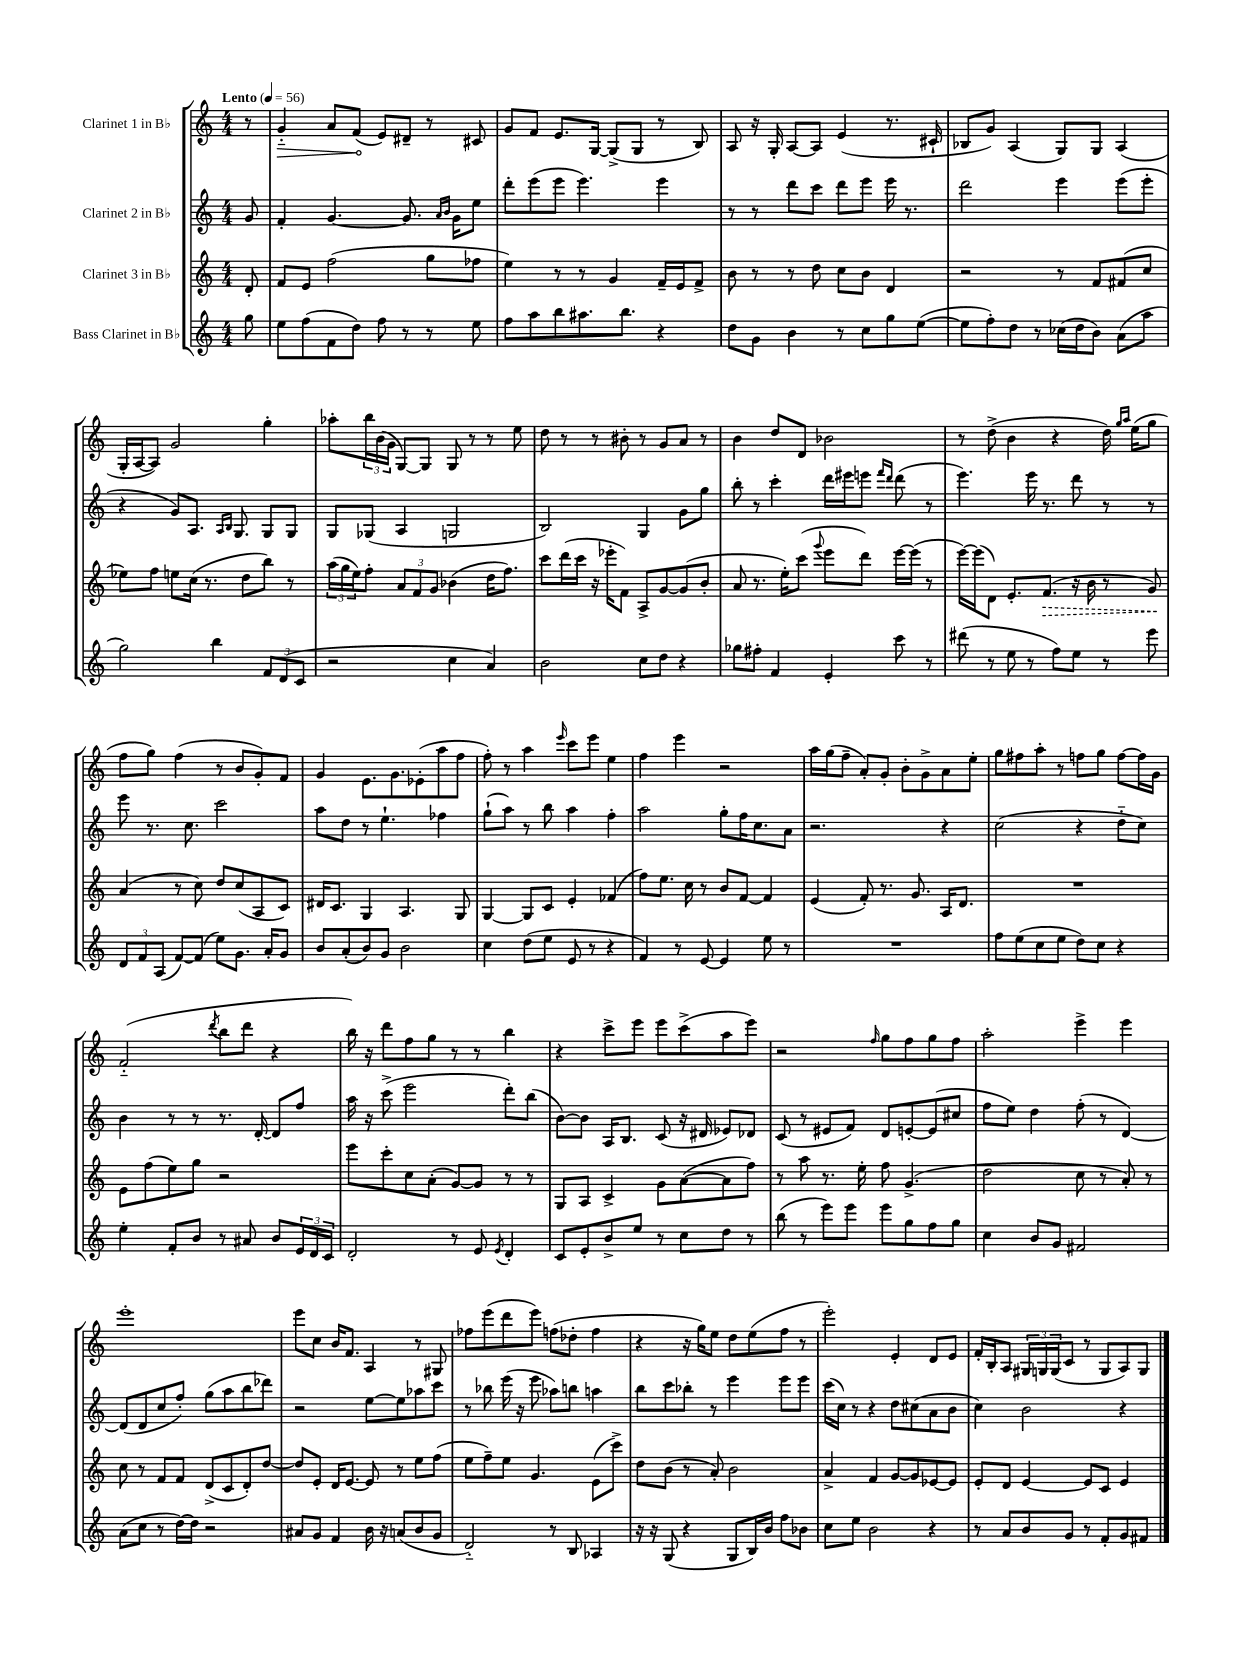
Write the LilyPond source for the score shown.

<<
\new StaffGroup <<
\new Staff = "s0" \with { instrumentName = "Clarinet 1 in Bb" } {
    \clef treble \key c \major \numericTimeSignature \time 4/4 \partial 8 \tempo "Lento" 4 = 56
    r8 |
    \once \override Hairpin.circled-tip = ##t g'4-_\> a'8 f'8\!( e'8) dis'8-- r8 cis'8 |
    g'8 f'8 e'8. g16~ g8->( g8 r8 b8) |
    a8 r16 g16-. a8~ a8 e'4( r8. cis'16-! |
    bes8 g'8) a4( g8) g8 a4( |
    g16-. a16~ a8) g'2 g''4-. |
    aes''8-. \tuplet 3/2 { b''16 b'16( g'16 } g8~) g8 g8 r8 r8 e''8 |
    d''8 r8 r8 bis'8-. r8 g'8 a'8 r8 |
    b'4 d''8 d'8 bes'2 |
    r8 d''8->( b'4 r4 d''16) \grace { g''16 a''16 } e''16( g''8 |
    f''8 g''8) f''4( r8 b'8 g'8-.) f'8 |
    g'4 e'8. g'8. ees'8-.( a''8 f''8 |
    f''8-.) r8 a''4 \grace { e'''16 } c'''8 e'''8 e''4 |
    f''4 e'''4 r2 |
    a''16 g''16( f''8-- a'8-.) g'8-. b'8-. g'8-> a'8 e''8-. |
    g''8 fis''8 a''8-. r8 f''8 g''8 f''8~ f''16 g'16 |
    f'2-_( \acciaccatura { d'''8 } b''8 d'''8 r4 |
    b''16) r16 d'''8 f''8 g''8 r8 r8 b''4 |
    r4 c'''8-> e'''8 e'''8 c'''8->( a''8 e'''8) |
    r2 \grace { f''16 } g''8 f''8 g''8 f''8 |
    a''2-. e'''4-> e'''4 |
    e'''1-. |
    e'''8 c''8 b'16 f'8. a4 r8 gis8 |
    fes''8 e'''8( d'''8 e'''8) f''8( des''8-. f''4 |
    r4 r16 g''16) e''8 d''8 e''8( f''8 r8 |
    e'''2-.) e'4-. d'8 e'8 |
    f'16-. b16-. a8 \tuplet 3/2 { gis16 g16 g16( } c'8 r8 g8 a8) g8 \bar "|." |
}
\new Staff = "s1" \with { instrumentName = "Clarinet 2 in Bb" } {
    \clef treble \key c \major \numericTimeSignature \time 4/4 \partial 8
    g'8 |
    f'4-. g'4.~ g'8. \grace { a'16 b'16 } g'16 e''8 |
    d'''8-. e'''8( e'''8 e'''4.) e'''4 |
    r8 r8 d'''8 c'''8 d'''8 e'''8 e'''16 r8. |
    d'''2 e'''4 e'''8( e'''8-. |
    r4 g'8) a8. \grace { a16 b16 } g8. g8 g8 |
    g8 ges8( a4 g2 |
    b2) g4 g'8 g''8 |
    b''8-. r8 c'''4-. d'''16 eis'''16 e'''8 \grace { f'''16 d'''16 } d'''8( r8 |
    e'''4.) e'''16 r8. d'''8 r8 r8 |
    e'''8 r8. c''8. c'''2 |
    a''8 d''8 r8 e''4.-! fes''4 |
    g''8-!( a''8) r8 b''8 a''4 f''4-. |
    a''2 g''8-. f''16 c''8. a'8 |
    r2. r4 |
    c''2( r4 d''8-_ c''8) |
    b'4 r8 r8 r8. d'16~-. d'8 f''8 |
    a''16 r16 c'''8->( e'''2 d'''8-.) b''8( |
    b'8~) b'8 a16 b8. c'8( r16 dis'16 ees'8) des'8 |
    c'8( r8 eis'8 f'8) d'8 e'8~-. e'8( cis''8 |
    f''8 e''8) d''4 f''8-.( r8 d'4~) |
    d'8( d'8 c''8 f''8-.) g''8( a''8 b''8 des'''8) |
    r2 e''8~ e''8 aes''8 c'''8 |
    r8 bes''8 e'''16( r16 e'''8 aes''8) b''8 a''4 |
    b''8 c'''8 bes''8-. r8 e'''4 e'''8 e'''8 |
    c'''16( c''16) r8 r4 d''8 cis''8( a'8 b'8 |
    c''4) b'2 r4 \bar "|." |
}
\new Staff = "s2" \with { instrumentName = "Clarinet 3 in Bb" } {
    \clef treble \key c \major \numericTimeSignature \time 4/4 \partial 8
    d'8-. |
    f'8 e'8 f''2( g''8 fes''8 |
    e''4) r8 r8 g'4 f'16-- e'16 f'8-> |
    b'8 r8 r8 d''8 c''8 b'8 d'4 |
    r2 r8 f'8 fis'8( c''8 |
    ees''8) f''8 e''8 c''16( r8. d''8 b''8) r8 |
    \tuplet 3/2 { a''16( g''16 e''16) } f''8-. \tuplet 3/2 { a'8 f'8 g'8 } bes'4( d''16 f''8.) |
    c'''8 d'''16( c'''16 r16 ees'''16-. f'8) a8-> g'8~ g'8( b'8-. |
    a'8 r8. e''16-.) c'''8( \appoggiatura { g'''8 } e'''8 d'''8) e'''16~ e'''16( r8 |
    e'''16~) e'''16( d'8) e'8.-. \once \override Hairpin.style = #'dashed-line f'8.\>( r16 b'16 r8 g'8\!) |
    a'4( r8 c''8) d''8 c''8( a8 c'8) |
    dis'16 c'8. g4 a4. g8 |
    g4~ g8 c'8 e'4-. fes'4( |
    f''8) e''8. c''16 r8 b'8 f'8~ f'4 |
    e'4( f'8-.) r8. g'8. a16 d'8. |
    R1 |
    e'8 f''8( e''8) g''8 r2 |
    e'''8 c'''8-. c''8 a'8-.( g'8~) g'8 r8 r8 |
    g8 a8 c'4-> g'8 a'8~( a'8 f''8) |
    r8 a''8 r8. e''16-. f''8 g'4.->( |
    d''2 c''8 r8 a'8-.) r8 |
    c''8 r8 f'8 f'8 d'8->( c'8 d'8-.) d''8~ |
    d''8 e'8-. d'16 e'8.~ e'8 r8 e''8 f''8( |
    e''8 f''8--) e''8 g'4. e'8( c'''8->) |
    d''8 b'8( r8 a'8-.) b'2 |
    a'4-> f'4 g'8~ g'8 ees'8~ ees'8 |
    e'8-. d'8 e'4~ e'8 c'8 e'4 \bar "|." |
}
\new Staff = "s3" \with { instrumentName = "Bass Clarinet in Bb" } {
    \clef treble \key c \major \numericTimeSignature \time 4/4 \partial 8
    g''8 |
    e''8 f''8( f'8 d''8) f''8 r8 r8 e''8 |
    f''8 a''8 b''8 ais''8. b''8. r4 |
    d''8 g'8 b'4 r8 c''8 g''8 e''8~( |
    e''8 f''8-.) d''8 r8 ces''16( d''16 b'8) a'8( a''8 |
    g''2) b''4 \tuplet 3/2 { f'8 d'8( c'8 } |
    r2 c''4 a'4) |
    b'2 c''8 d''8 r4 |
    ges''8 fis''8-. f'4 e'4-. c'''8 r8 |
    dis'''8( r8 e''8 r8 f''8) e''8 r8 e'''8 |
    \tuplet 3/2 { d'8 f'8 a8( } f'8~) f'8( e''8) g'8. a'16-. g'8 |
    b'8 a'8-.( b'8) g'8 b'2 |
    c''4 d''8( e''8 e'8 r8 r4 |
    f'4) r8 e'8~ e'4 e''8 r8 |
    R1 |
    f''8 e''8( c''8 e''8 d''8) c''8 r4 |
    e''4-. f'8-. b'8 r8 ais'8 b'8 \tuplet 3/2 { e'16 d'16 c'16 } |
    d'2-. r8 e'8 \acciaccatura { e'8 } d'4-. |
    c'8 e'8-. b'8-> e''8 r8 c''8 d''8 r8 |
    b''8( r8 e'''8) e'''8 e'''8 g''8 f''8 g''8 |
    c''4 b'8 g'8 fis'2 |
    a'8( c''8 r8 d''16~) d''16 r2 |
    ais'8 g'8 f'4 b'16 r16 a'8( b'8 g'8 |
    d'2-_) r8 b8 aes4 |
    r16 r16 g8( r4 g8 b16) b'16 f''8 bes'8 |
    c''8 e''8 b'2 r4 |
    r8 a'8 b'8 g'8 r8 f'8-. g'8 fis'8 \bar "|." |
}
>>
>>
\layout { \context { \Score \remove "Bar_number_engraver" } }
